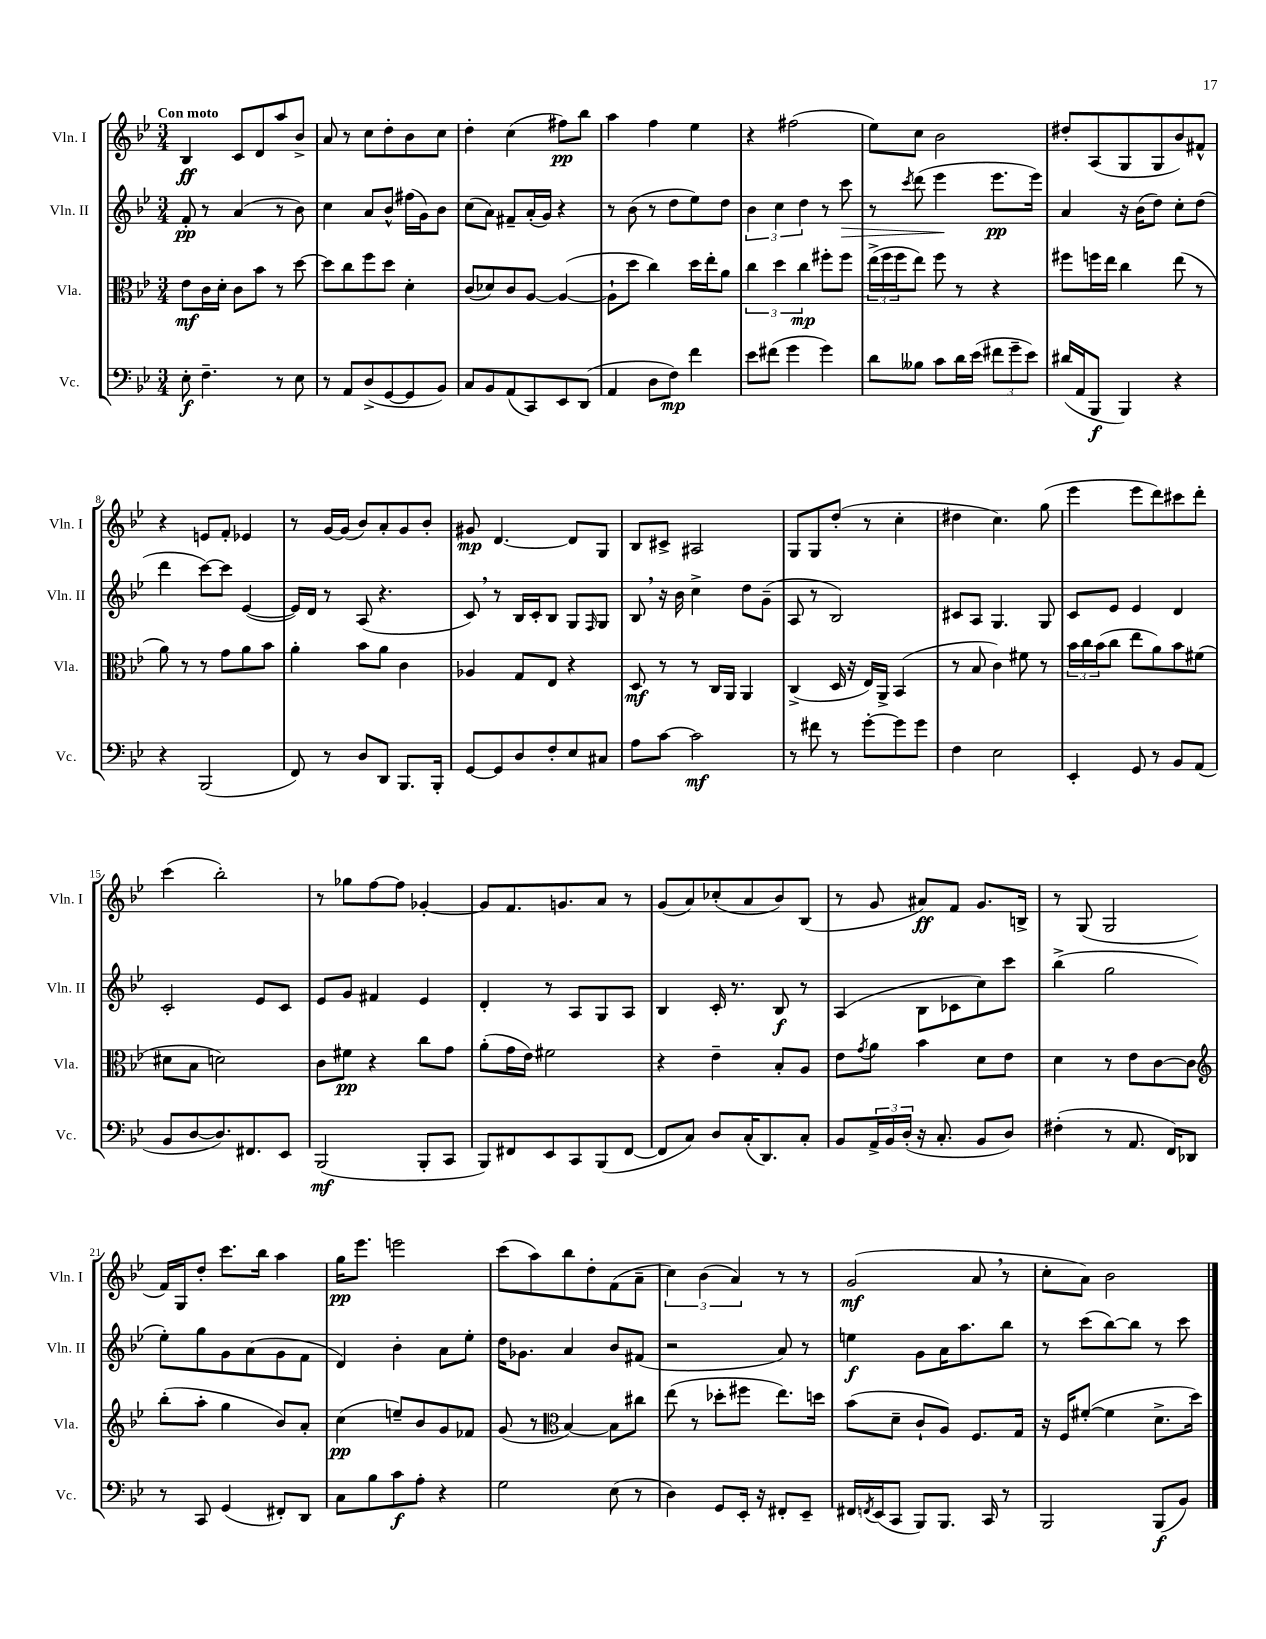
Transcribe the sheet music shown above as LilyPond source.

<<
\new StaffGroup <<
\new Staff = "s0" \with { instrumentName = "Vln. I" shortInstrumentName = "Vln. I" } {
    \clef treble \key bes \major \numericTimeSignature \time 3/4 \tempo "Con moto"
    bes4\ff c'8 d'8 a''8 bes'8-> |
    a'8 r8 c''8 d''8-. bes'8 c''8 |
    d''4-. c''4( fis''8\pp) bes''8 |
    a''4 f''4 ees''4 |
    r4 fis''2( |
    ees''8) c''8 bes'2 |
    dis''8-. a8( g8 g8 bes'8) fis'8-^ |
    r4 e'8 f'8-. ees'4 |
    r8 g'16~ g'16( bes'8) a'8-. g'8 bes'8-. |
    gis'8\mp d'4.~ d'8 g8 |
    bes8 cis'8-> ais2 |
    g8 g8 d''8-.( r8 c''4-. |
    dis''4 c''4.) g''8( |
    ees'''4 ees'''8 d'''8) cis'''8 d'''8-. |
    c'''4( bes''2-.) |
    r8 ges''8 f''8~ f''8 ges'4~-. |
    ges'8 f'8. g'8. a'8 r8 |
    g'8( a'8) ces''8-.( a'8 bes'8) bes8( |
    r8 g'8 ais'8\ff) f'8 g'8. b16-> |
    r8 g8( g2 |
    f'16) g16 d''8-. c'''8. bes''16 a''4 |
    g''16\pp ees'''8. e'''2 |
    c'''8( a''8) bes''8 d''8-. f'8( a'8-- |
    \tuplet 3/2 { c''4) bes'4( a'4) } r8 r8 |
    g'2\mf( a'8 \breathe r8 |
    c''8-. a'8) bes'2 \bar "|." |
}
\new Staff = "s1" \with { instrumentName = "Vln. II" shortInstrumentName = "Vln. II" } {
    \clef treble \key bes \major \numericTimeSignature \time 3/4
    f'8-.\pp r8 a'4( r8 bes'8) |
    c''4 a'8 bes'8-^ fis''16( g'16) bes'8 |
    c''8( a'8) fis'8-- a'16-.( g'16) r4 |
    r8 bes'8( r8 d''8 ees''8) d''8 |
    \tuplet 3/2 { bes'4 c''4 d''4 } r8 c'''8\> |
    r8 \acciaccatura { c'''8 } d'''8( ees'''4\! ees'''8.\pp ees'''16) |
    a'4 r16 bes'16( d''8) c''8-. d''8( |
    d'''4 c'''8~) c'''8 ees'4~( |
    ees'16) d'16 r8 a8( r4. |
    c'8) \breathe r8 bes16 c'16-. bes8 g8 \grace { f16 } g8 |
    bes8 \breathe r16 bes'16 c''4-> d''8 g'8--( |
    a8 r8 bes2) |
    cis'8 a8 g4. g8 |
    c'8 ees'8 ees'4 d'4 |
    c'2-. ees'8 c'8 |
    ees'8 g'8 fis'4 ees'4 |
    d'4-. r8 a8 g8 a8 |
    bes4 c'16-. r8. bes8\f r8 |
    a4( bes8 ces'8 c''8) c'''8 |
    bes''4->( g''2 |
    ees''8-.) g''8 g'8 a'8( g'8 f'8 |
    d'4) bes'4-. a'8 ees''8-. |
    d''16 ges'8. a'4 bes'8 fis'8( |
    r2 a'8) r8 |
    e''4\f g'8 a'16 a''8. bes''8 |
    r8 c'''8( bes''8~) bes''8 r8 c'''8 \bar "|." |
}
\new Staff = "s2" \with { instrumentName = "Vla." shortInstrumentName = "Vla." } {
    \clef alto \key bes \major \numericTimeSignature \time 3/4
    ees'8\mf c'16 d'16-. c'8 bes'8 r8 d''8~ |
    d''8 c''8 f''8 d''8 d'4-. |
    c'8( des'8) c'8 a8~ a4~( |
    a8-! d''8 c''4) d''16 ees''16-. a'8 |
    \tuplet 3/2 { c''4 d''4 c''4\mp } fis''8-. fis''8 |
    \tuplet 3/2 { ees''16->( f''16 f''16 } ees''8) f''8 r8 r4 |
    fis''8 f''16 ees''16 c''4 ees''8( r8 |
    a'8) r8 r8 g'8 a'8 bes'8 |
    a'4-. bes'8 a'8 c'4 |
    aes4 g8 ees8 r4 |
    d8\mf r8 r8 c16 a,16 a,4 |
    c4->( d16 r16 ees16) a,16-> bes,4( |
    r8 bes8 c'4) fis'8 r8 |
    \tuplet 3/2 { bes'16 c''16 bes'16( } c''8 ees''8 a'8) bes'8 fis'8( |
    dis'8 bes8 d'2) |
    c'8 fis'8\pp r4 c''8 g'8 |
    a'8-.( g'16 ees'16) fis'2 |
    r4 ees'4-- bes8-. a8 |
    ees'8 \acciaccatura { g'8 } a'8 bes'4 d'8 ees'8 |
    d'4 r8 ees'8 c'8~ c'8 |
    \clef treble bes''8-.( a''8-. g''4 bes'8) a'8-. |
    c''4\pp( e''8--) bes'8 g'8 fes'8 |
    g'8( r8 \clef alto bes4~) bes8 cis''8 |
    ees''8( r8 des''8-. fis''8 ees''8.) d''16 |
    bes'8( d'8-- c'8-! a8) f8. g16 |
    r16 f16 fis'8~-.( fis'4 d'8.-> d''16) \bar "|." |
}
\new Staff = "s3" \with { instrumentName = "Vc." shortInstrumentName = "Vc." } {
    \clef bass \key bes \major \numericTimeSignature \time 3/4
    ees8-.\f f4.-- r8 ees8 |
    r8 a,8 d8->( g,8~ g,8 bes,8) |
    c8 bes,8 a,8( c,8) ees,8 d,8( |
    a,4 d8 f8\mp) f'4 |
    ees'8 fis'8( g'4 g'4) |
    d'8 beses8 c'8 d'16 ees'16( \tuplet 3/2 { fis'8 g'8-- ees'8) } |
    dis'16( a,16 bes,,8\f bes,,4) r4 |
    r4 bes,,2( |
    f,8) r8 d8 d,8 bes,,8. bes,,16-. |
    g,8~ g,8 d8 f8-. ees8 cis8 |
    a8 c'8~ c'2\mf |
    r8 fis'8 r8 g'8~-. g'8 g'8 |
    f4 ees2 |
    ees,4-. g,8 r8 bes,8 a,8( |
    bes,8 d8~ d8.) fis,8. ees,8 |
    bes,,2\mf( bes,,8-. c,8 |
    bes,,8) fis,8 ees,8 c,8 bes,,8( fis,8~ |
    fis,8 c8) d8 c16-.( d,8.) c8-. |
    bes,8 \tuplet 3/2 { a,16-> bes,16 d16-.( } r16 c8.-. bes,8 d8) |
    fis4-.( r8 a,8. f,16) des,8 |
    r8 c,8 g,4( fis,8-.) d,8 |
    c8 bes8 c'8\f a8-. r4 |
    g2 ees8( r8 |
    d4) g,8 ees,16-. r16 fis,8-. ees,8-- |
    fis,16 \acciaccatura { f,8 } ees,16( c,8 bes,,8) bes,,8. c,16 r8 |
    bes,,2 bes,,8\f( bes,8) \bar "|." |
}
>>
>>
